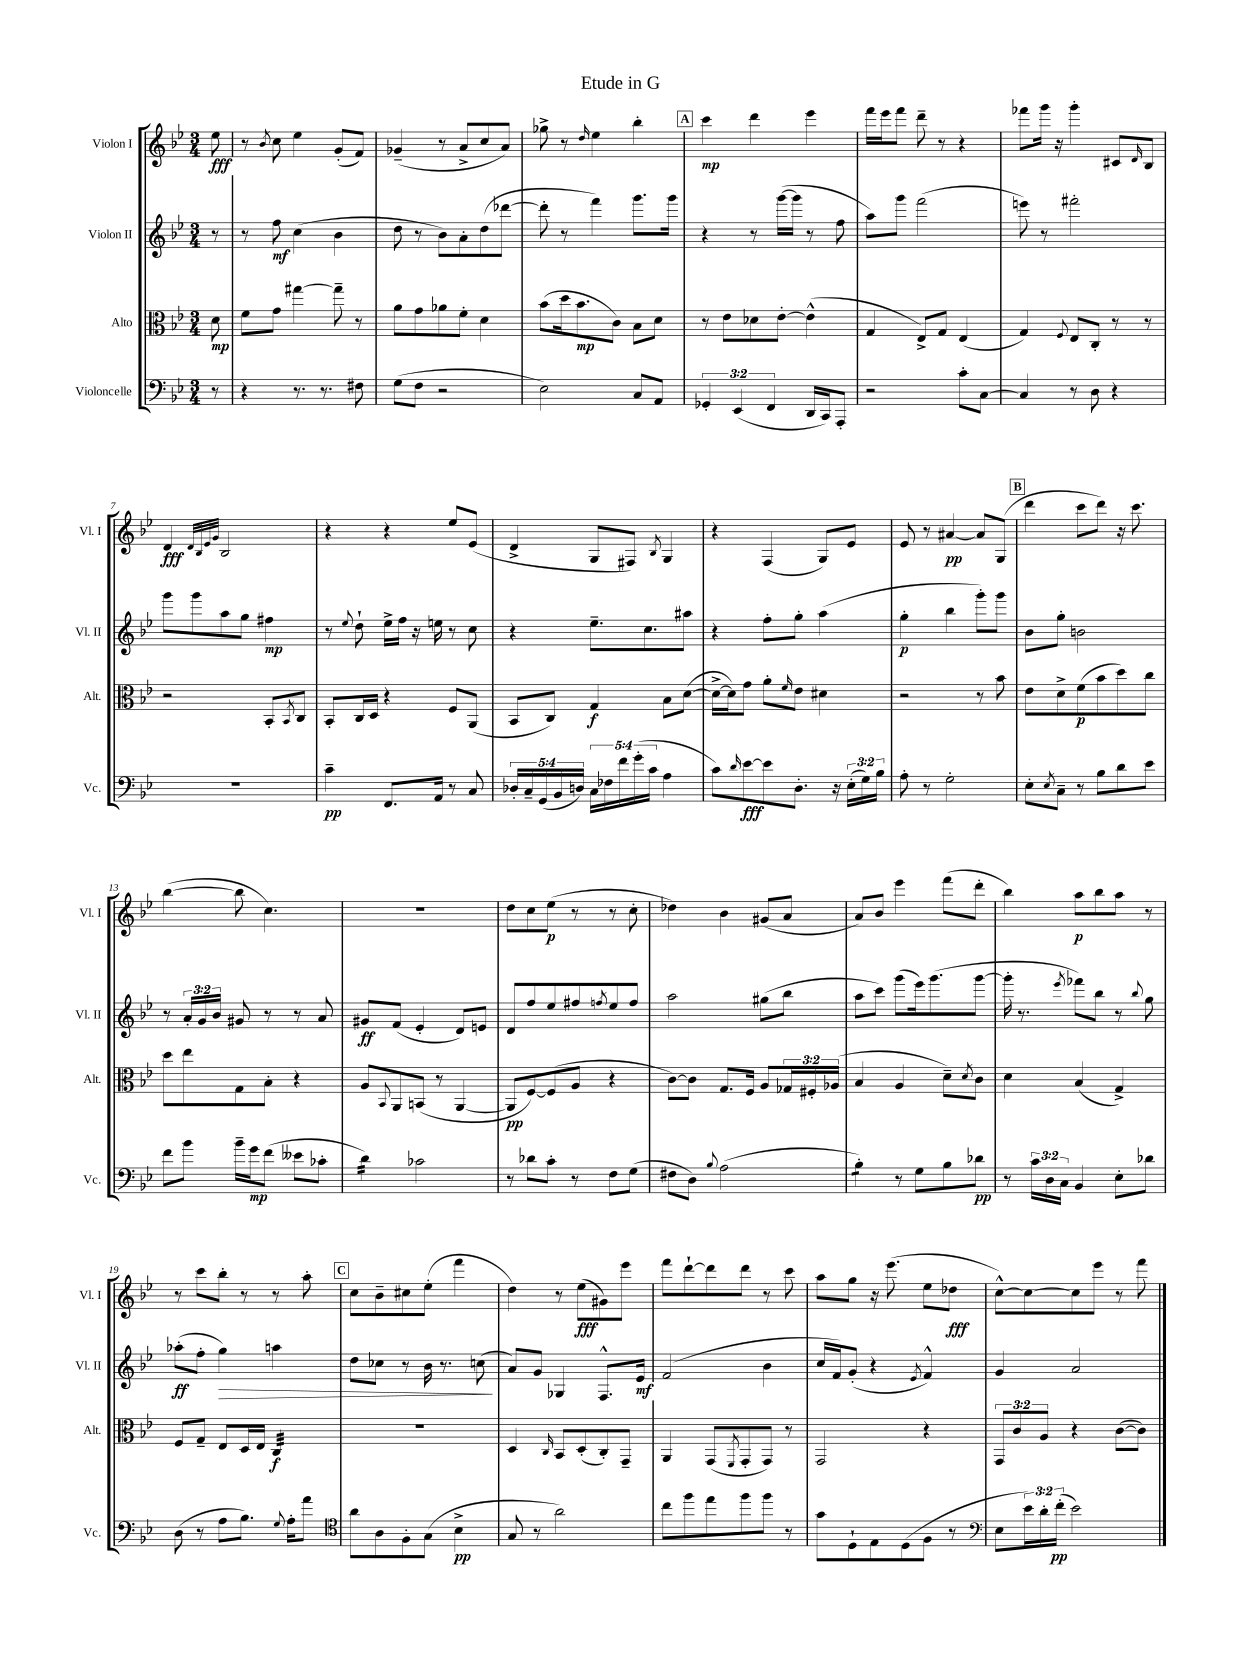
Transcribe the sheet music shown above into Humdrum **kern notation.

**kern	**kern	**kern	**kern
*staff4	*staff3	*staff2	*staff1
*clefF4	*clefC3	*clefG2	*clefG2
*k[b-e-]	*k[b-e-]	*k[b-e-]	*k[b-e-]
*M3/4	*M3/4	*M3/4	*M3/4
8r	8d	8r	8ee-
=	=	=	=
4r	8f	8r	8r
.	.	.	8qb-
.	8g	8ff	8cc
8.r	[4gg#	(4cc	4ee-
8.r	.	.	.
.	8gg#~]	4b-	(8g'
8F#	8r	.	8f)
=	=	=	=
(8G	8a	8dd	(4g-~
8F	8g	8r	.
2r	8a-	8b-)	8r
.	8f'	8a'	8a^
.	4d	(8dd	8cc
.	.	[8ddd-	8a)
=	=	=	=
2E-)	(8b-	8ddd-']	8gg-^
.	16dd	8r	8r
.	8.b-	.	.
.	.	.	16qqdd
.	.	4fff)	4ee-
.	8c)	.	.
8C	8B-	8.ggg	4bb-'
8AA	8d	.	.
.	.	16ggg	.
=	=	=	=
6GG-'	8r	4r	4ccc
.	8e-	.	.
(6EE-	.	.	.
.	8d-	8r	4ddd
6FF	.	.	.
.	[8e-'	([16ggg	.
.	.	16ggg]	.
16DD	(4e-^^]	8r	4eee-
16CC)	.	.	.
8AAA'	.	8ff	.
=	=	=	=
2r	4G	8aa)	16fff
.	.	.	16eee-
.	.	8ggg	8fff
.	8E-^)	(2fff	8ddd~
.	8G	.	8r
8c'	(4E-	.	4r
[8C	.	.	.
=	=	=	=
4C]	4G)	8eee)	8fff-
.	.	8r	16ggg
.	.	.	16r
.	8qqF	.	.
8r	8E-	2fff#'	4ggg'
8D	8C'	.	.
4r	8r	.	8c#
.	.	.	16qqd
.	8r	.	8B-
=	=	=	=
2.r	2r	8ggg	4d
.	.	8ggg	.
.	.	.	32qqd
.	.	.	32qqB-
.	.	.	32qqe-
.	.	.	32qqg
.	.	8aa	2B-
.	.	8gg	.
.	8BB-'	4ff#	.
.	8qBB-	.	.
.	8C	.	.
=	=	=	=
4c~	8BB-'	8r	4r
.	.	8qqee-	.
.	16C	8dd`	.
.	16D	.	.
8.FF	4r	16ee-^	4r
.	.	16ff	.
.	.	16r	.
16AA	.	16ee	.
8r	8F	8r	8ee-
8C	(8AA	8cc	(8e-
=	=	=	=
20D-'	8BB-	4r	4d^
20C~	.	.	.
(20GG	.	.	.
.	8C)	.	.
20BB-	.	.	.
20D)	.	.	.
20C	4G	8.ee-~	8G
20F-	.	.	.
20f	.	.	.
.	.	.	8F#)
(20g'	.	.	.
.	.	8.cc	.
20c	.	.	.
.	.	.	8qB-
4A	8B-	.	4G
.	([8d	8aa#	.
=	=	=	=
8c)	16d^_	4r	4r
.	16d])	.	.
16qqd	.	.	.
[8e-	8g	.	.
8e-]	8a'	8ff'	(4F
.	16qqf	.	.
8.D'	8e-	8gg'	.
.	4d#	(4aa	8G)
16r	.	.	.
(24E-'	.	.	8e-
24G)	.	.	.
24B-	.	.	.
=	=	=	=
8A'	2r	4gg'	8e-
8r	.	.	8r
2G'	.	4bb-	[4a#
.	8r	8ggg')	8a#]
.	8b-	8ggg	(8G
=	=	=	=
8E-'	8e-	8b-	4ddd
8qE-	.	.	.
8C~	8d^	8gg'	.
8r	(8f	2b	8ccc
8B-	8b-	.	8ddd)
8d	8dd)	.	16r
.	.	.	8.ccc
8e-	8cc	.	.
=	=	=	=
8f	8dd	8r	([4bb-
8b-	8ee-	24a'	.
.	.	24g	.
.	.	24b-	.
16b-~	8G	8g#	8bb-]
16g	.	.	.
(8f	8B-'	8r	4.cc)
8e--	4r	8r	.
8c-'	.	8a	.
=	=	=	=
4d)	8A	8g#	2.r
.	8qqBB-	.	.
.	8AA	(8f	.
2c-	(8BB	4e-'	.
.	8r	.	.
.	[4AA	8d)	.
.	.	8e	.
=	=	=	=
8r	8AA]	8d	8dd
8d-	[8F)	8ff	8cc
8c'	(8F]	8ee-	(8ee-
8r	8A	8ff#	8r
.	.	8qff	.
8F	4r	8ee-	8r
(8G	.	8ff	8cc'
=	=	=	=
8F#	[8c)	2aa	4dd-)
8D)	8c]	.	.
8qqB-	.	.	.
(2A	8.G	.	4b-
.	16F	.	.
.	8A	(8gg#	(8g#
.	24G-	8bb-	8a
.	24F#'	.	.
.	(24A-	.	.
=	=	=	=
4B-')	4B-	8aa	8a)
.	.	8ccc)	8b-
8r	4A	(8ggg	4eee-
8G	.	16eee-)	.
.	.	(8.ggg	.
8B-	8d~)	.	(8fff
.	8qd	.	.
8d-	8c	[8ggg	8ddd'
=	=	=	=
8r	4d	16ggg']	4bb-)
.	.	8.r	.
24c	.	.	.
24D	.	.	.
24C	.	.	.
.	.	8qeee-	.
4BB-	(4B-	8fff-)	8aa
.	.	8bb-	8bb-
8E-'	4G^)	8r	8aa
.	.	8qqbb-	.
8d-	.	8gg	8r
=	=	=	=
(8D	8F	(8aa-'	8r
8r	8G~	8ff'	8ccc
8A	8E-	4gg)	8bb-'
8.B-)	16D	.	8r
.	16E-	.	.
.	4C	4aa	8r
8qqG	.	.	.
16A'	.	.	.
8a	.	.	8aa'
=	=	=	=
*clefC4	*	*	*
8a	2.r	8dd	8cc
8A	.	8cc-	8b-~
8F'	.	8r	8cc#
(8G	.	16b-	(8ee-'
.	.	8.r	.
4B-^	.	.	4fff
.	.	(8cc	.
=	=	=	=
8G	4D	8a)	4dd)
8r	.	8g	.
.	16qqC	.	.
2a)	8BB-	4G-	8r
.	(8D'	.	(8ee-
.	8C')	8.F^^	8g#)
.	8GG~	.	8eee-
.	.	16e-	.
=	=	=	=
8cc	4AA	(2f	8fff
8ff	.	.	[8ddd`
8ee-	(8GG	.	8ddd]
.	8qFF	.	.
8ff	8GG'	.	8ddd
8ff	8GG)	4b-	8r
8r	8r	.	8ccc
=	=	=	=
8g	2GG	16cc	8aa
.	.	16f)	.
8D`	.	(8g'	8gg
8E-	.	4r	16r
.	.	.	(8.eee-
(8D	.	.	.
.	.	8qe-	.
8F	4r	4f^^)	8ee-
8r	.	.	8dd-
=	=	=	=
*clefF4	*	*	*
8E-	12GG	4g	[8cc^^)
.	12c	.	.
24e-)	.	.	8cc_
24d'	12A	.	.
(24f'	.	.	.
2e-)	4r	2a	8cc]
.	.	.	8eee-
.	([8c	.	8r
.	8c])	.	8fff
==	==	==	==
*-	*-	*-	*-
